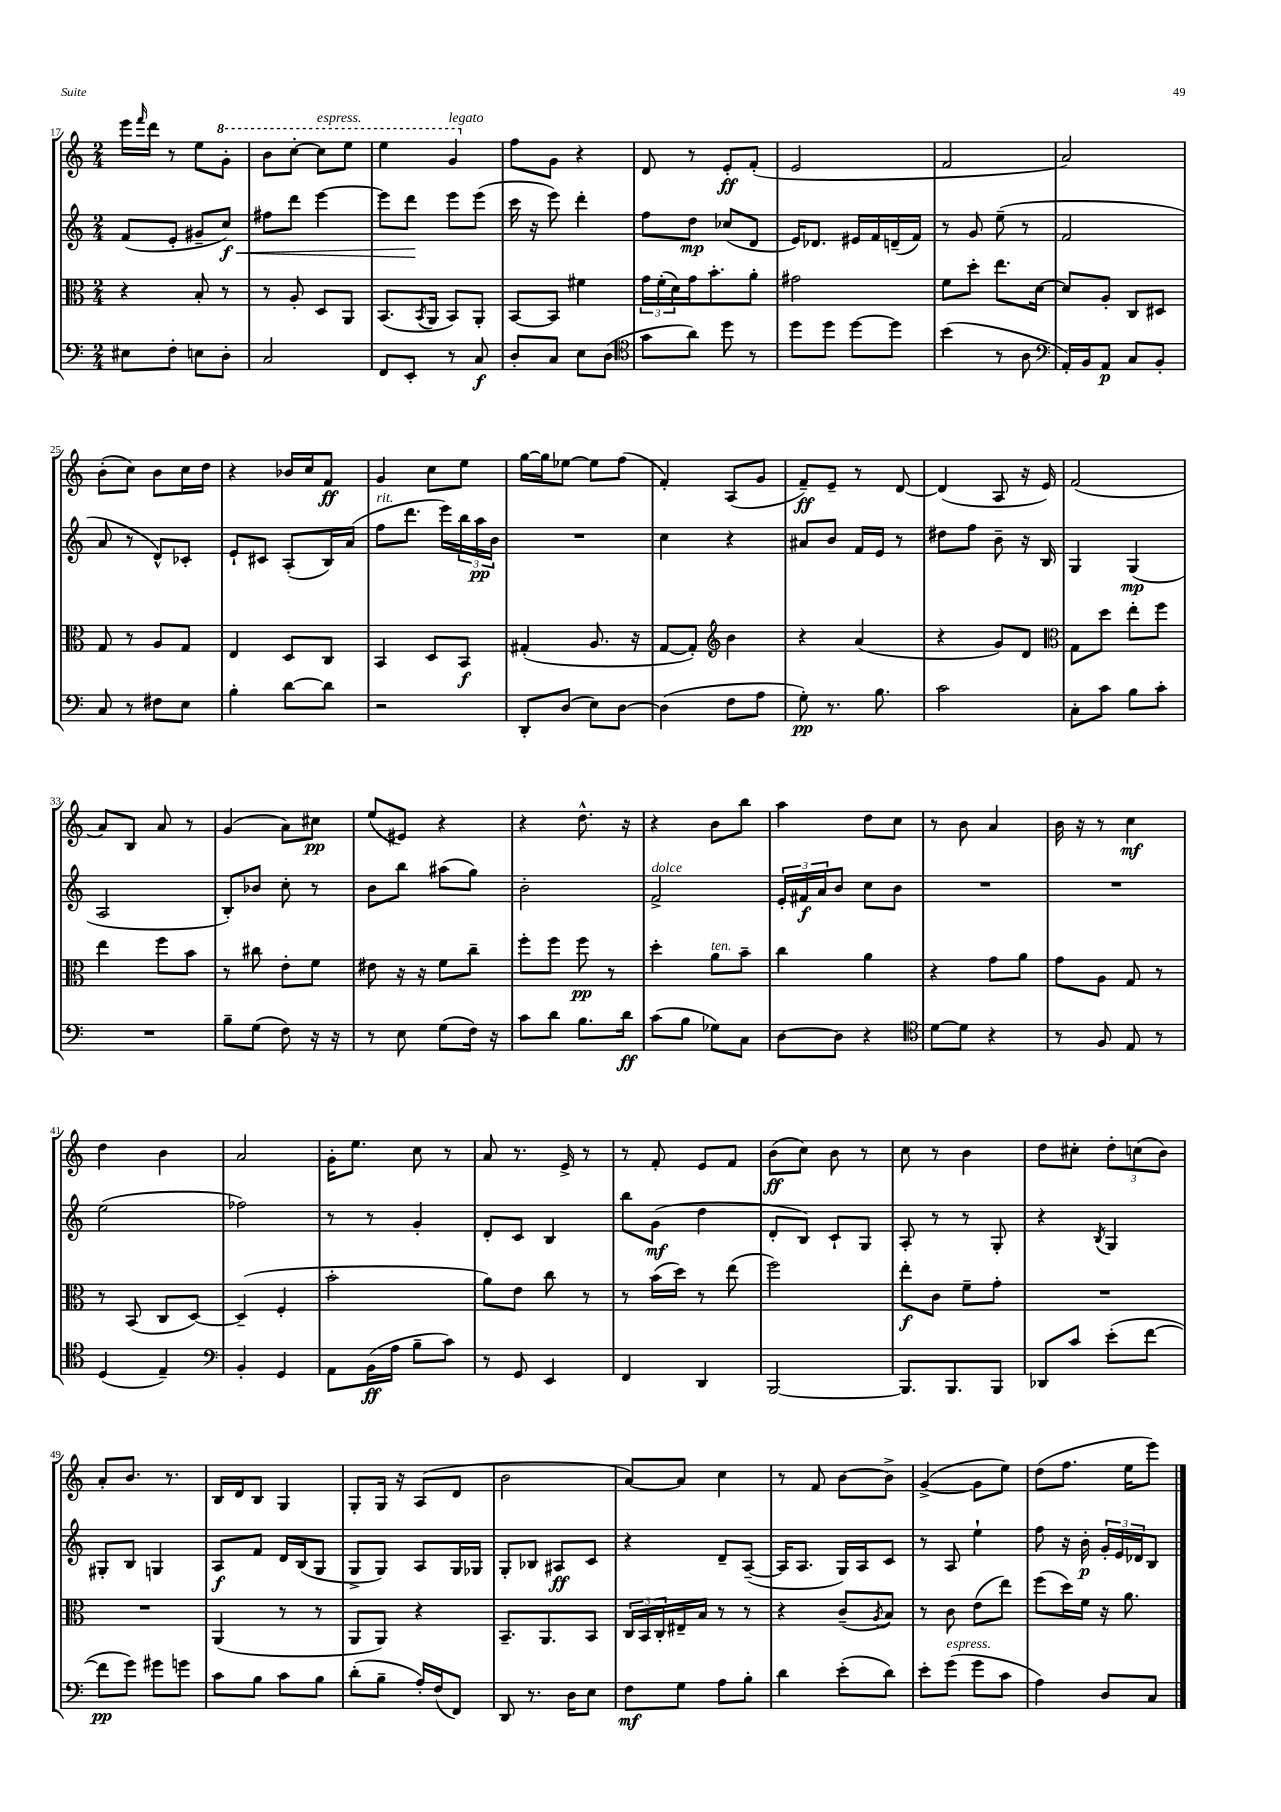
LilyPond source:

<<
\new StaffGroup <<
\new Staff = "s0" {
    \clef treble \key c \major \numericTimeSignature \time 2/4
    e'''16 \grace { f'''16 } d'''16 r8 e''8 \ottava #1 g''8-. |
    b''8 c'''8~-. c'''8^\markup { \italic "espress." } e'''8 |
    e'''4 g''4^\markup { \italic "legato" } \ottava #0 |
    f''8 g'8 r4 |
    d'8 r8 e'8-.\ff f'8-.( |
    e'2 |
    f'2 |
    a'2) |
    b'8-.( c''8) b'8 c''16 d''16 |
    r4 bes'16 c''16 f'8\ff |
    g'4 c''8 e''8 |
    g''16~ g''16 ees''8~ ees''8 f''8( |
    f'4-.) a8( g'8 |
    f'8--\ff) e'8-- r8 d'8~ |
    d'4( a8 r16 e'16) |
    f'2( |
    a'8) b8 a'8 r8 |
    g'4( a'8) cis''8\pp |
    e''8( eis'8) r4 |
    r4 d''8.-^ r16 |
    r4 b'8 b''8 |
    a''4 d''8 c''8 |
    r8 b'8 a'4 |
    b'16 r16 r8 c''4\mf |
    d''4 b'4 |
    a'2 |
    g'16-. e''8. c''8 r8 |
    a'8 r8. e'16-> r8 |
    r8 f'8-. e'8 f'8 |
    b'8\ff( c''8) b'8 r8 |
    c''8 r8 b'4 |
    d''8 cis''8-. \tuplet 3/2 { d''8-. c''8( b'8) } |
    a'8-. b'8. r8. |
    b16 d'16 b8 g4 |
    g8-. g16 r16 a8( d'8 |
    b'2 |
    a'8~) a'8 c''4 |
    r8 f'8 b'8~ b'8-> |
    g'4~->( g'8 e''8) |
    d''8( f''8. e''16 e'''8) \bar "|." |
}
\new Staff = "s1" {
    \clef treble \key c \major \numericTimeSignature \time 2/4
    f'8( e'8-. gis'8-- c''8\f\<) |
    fis''8 d'''8 e'''4~ |
    e'''8 d'''8\! e'''8 e'''8( |
    c'''16 r16 e'''8) d'''4-. |
    f''8 d''8\mp ces''8( d'8 |
    e'16) des'8. eis'16 f'16 d'16--( f'16) |
    r8 g'8 e''8--( r8 |
    f'2 |
    a'8 r8 d'8-^) ces'8-. |
    e'8-! cis'8 a8-.( b16) a'16( |
    f''8^\markup { \italic "rit." } d'''8. e'''16) \tuplet 3/2 { b''16 a''16\pp b'16 } |
    R2 |
    c''4 r4 |
    ais'8 b'8 f'16 e'16 r8 |
    dis''8 f''8 b'8-- r16 b16 |
    g4 g4\mp( |
    a2 |
    b8-.) bes'8 c''8-. r8 |
    b'8 b''8 ais''8( g''8) |
    b'2-. |
    f'2->^\markup { \italic "dolce" } |
    \tuplet 3/2 { e'16-. fis'16\f a'16 } b'8 c''8 b'8 |
    R2 |
    R2 |
    e''2( |
    fes''2) |
    r8 r8 g'4-. |
    d'8-. c'8 b4 |
    b''8 g'8\mf( d''4 |
    d'8-. b8) c'8-! g8 |
    a8-. r8 r8 g8-. |
    r4 \acciaccatura { b8 } g4 |
    gis8-. b8 g4 |
    a8\f f'8 d'16 b16( g8 |
    g8-> g8) a8 g16 ges16 |
    g8-. bes8 ais8\ff c'8 |
    r4 d'8-- a8~--( |
    a16 a8. g16) a16 c'8 |
    r8 a8 e''4-! |
    f''8 r16 b'16-.\p \tuplet 3/2 { g'16-. e'16 des'16 } b8 \bar "|." |
}
\new Staff = "s2" {
    \clef alto \key c \major \numericTimeSignature \time 2/4
    r4 b8-. r8 |
    r8 a8-. d8 a,8 |
    b,8.( \acciaccatura { b,8 } a,16 b,8) a,8-. |
    b,8~ b,8 fis'4 |
    \tuplet 3/2 { g'16 f'16-.( d'16) } g'16 b'8.-. a'8-. |
    gis'2 |
    f'8 d''8-. e''8. d'16~ |
    d'8 a8-. c8 dis8 |
    g8 r8 a8 g8 |
    e4 d8 c8 |
    b,4 d8 b,8\f |
    gis4-.( a8. r16 |
    g8~ g8-.) \clef treble b'4 |
    r4 a'4( |
    r4 g'8) d'8 |
    \clef alto g8 d''8 e''8-. f''8 |
    e''4 f''8 b'8 |
    r8 cis''8 e'8-. f'8 |
    eis'8 r16 r16 f'8 c''8-- |
    f''8-. f''8 f''8\pp r8 |
    d''4-. a'8^\markup { \italic "ten." } b'8-- |
    c''4 a'4 |
    r4 g'8 a'8 |
    g'8 a8 g8 r8 |
    r8 b,8( c8 d8~) |
    d4--( f4-. |
    b'2-. |
    a'8) e'8 c''8 r8 |
    r8 b'16( d''16) r8 e''8( |
    f''2) |
    e''8-.\f c'8 f'8-- g'8-. |
    R2 |
    R2 |
    a,4( r8 r8 |
    a,8 a,8) r4 |
    b,8.-- a,8. b,8 |
    \tuplet 3/2 { c16 b,16 c16-. } eis16-- b16 r8 r8 |
    r4 c'8--( \acciaccatura { a8 } b8) |
    r8 c'8 e'8( e''8) |
    f''8( d''16) f'16 r16 a'8. \bar "|." |
}
\new Staff = "s3" {
    \clef bass \key c \major \numericTimeSignature \time 2/4
    eis8 f8-. e8 d8-. |
    c2 |
    f,8 e,8-. r8 c8\f |
    d8-. c8 e8 d8( |
    \clef tenor g'8 a'8) d''8 r8 |
    d''8 d''8 d''8~ d''8 |
    b'4( r8 a8 |
    \clef bass a,16-.) b,16 a,8\p c8 b,8-. |
    c8 r8 fis8 e8 |
    b4-. d'8~ d'8 |
    r2 |
    d,8-. d8( e8) d8~ |
    d4( f8 a8 |
    g8-.\pp) r8. b8. |
    c'2 |
    c8-. c'8 b8 c'8-. |
    R2 |
    b8-- g8( f8) r16 r16 |
    r8 e8 g8( f16) r16 |
    c'8 d'8 b8. d'16\ff |
    c'8( b8 ges8) c8 |
    d8~ d8 r4 |
    \clef tenor d'8~ d'8 r4 |
    r8 f8 e8 r8 |
    d4( e4--) |
    \clef bass b,4-. g,4 |
    a,8 b,16\ff( a16 b8-- c'8) |
    r8 g,8 e,4 |
    f,4 d,4 |
    b,,2~ |
    b,,8. b,,8. b,,8 |
    des,8 c'8 e'8-.( f'8~ |
    f'8\pp g'8) gis'8 g'8 |
    c'8 b8 c'8 b8 |
    d'8-.( b8-- a16-.) f16( f,8) |
    d,8 r8. d16 e8 |
    f8\mf g8 a8 b8-. |
    d'4 e'8-.( d'8) |
    e'8-. g'8^\markup { \italic "espress." }( g'8 c'8 |
    a4) d8 c8 \bar "|." |
}
>>
>>
\layout { \context { \Score currentBarNumber = #17 } }
